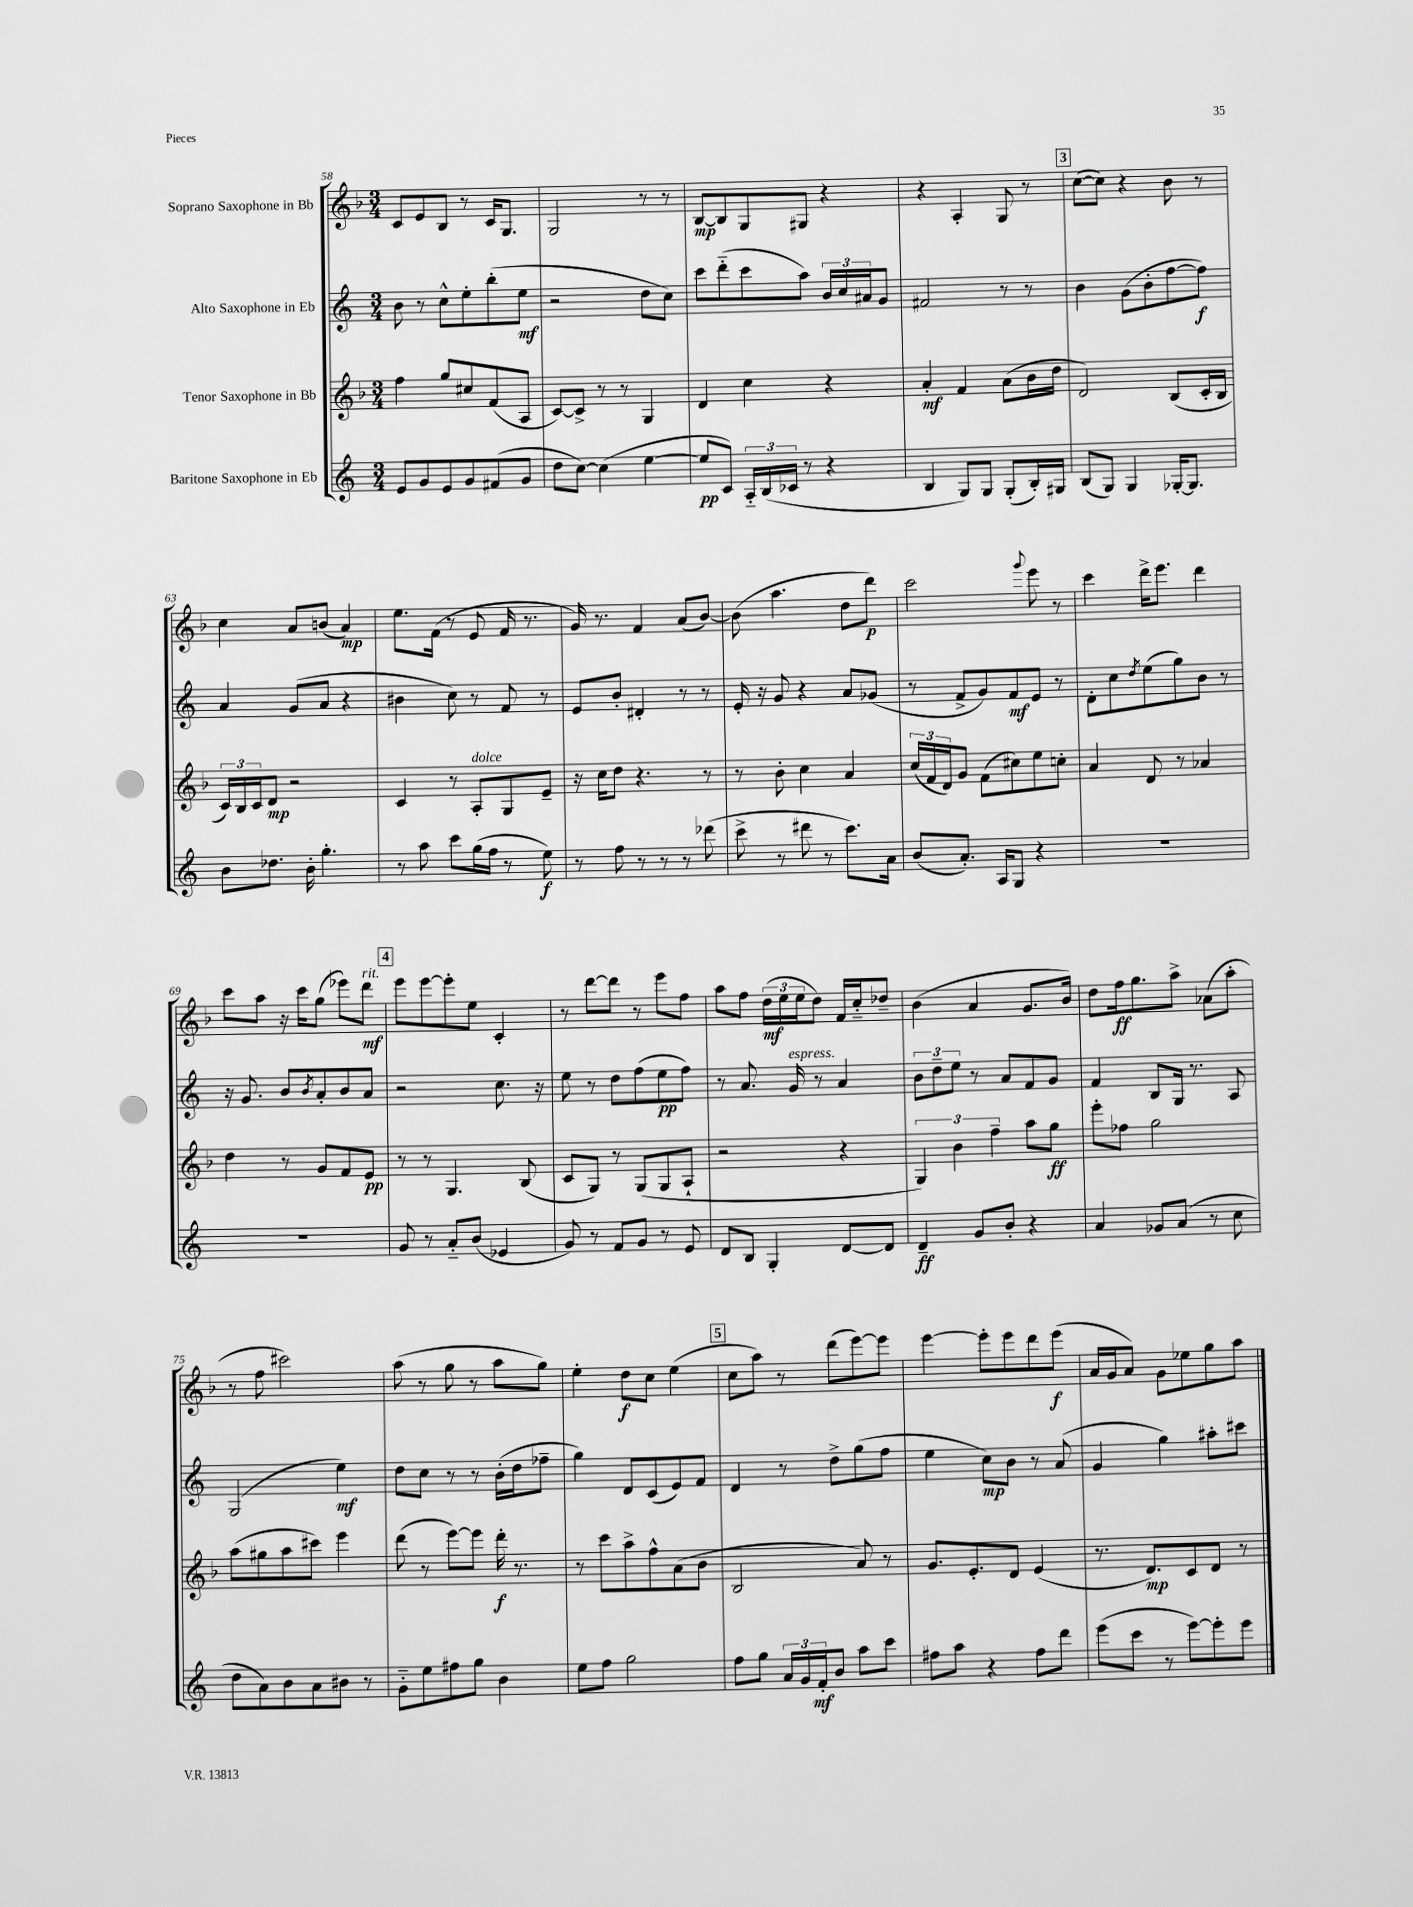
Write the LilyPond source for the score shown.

<<
\new StaffGroup <<
\new Staff = "s0" \with { instrumentName = "Soprano Saxophone in Bb" } {
    \clef treble \key f \major \numericTimeSignature \time 3/4
    c'8 e'8 bes8 r8 c'16 g8. |
    g2 r8 r8 |
    bes8~\mp bes8 g8 gis8 r4 |
    r4 a4-. g8 r8 |
    \mark \markup { \box "3" } c''8~( c''8) r4 bes'8 r8 |
    c''4 a'8 b'8( a'4\mp) |
    e''8. f'16( r8 e'8 f'16 r8. |
    g'16) r8. f'4 a'8( bes'8~) |
    bes'8( a''4. d''8 d'''8\p) |
    c'''2 \appoggiatura { g'''8 } e'''8 r8 |
    c'''4 d'''16-> e'''8. d'''4 |
    c'''8 a''8 r16 c'''16 g''8( ees'''8) d'''8\mf^\markup { \italic "rit." } |
    \mark \markup { \box "4" } e'''8 e'''8~ e'''8-. e''8 c'4-. |
    r8 d'''8~ d'''8 r8 e'''8 f''8 |
    a''8 f''8 \tuplet 3/2 { d''16\mf( e''16 e''16 } d''8) f'16 c''16-_ des''8-- |
    bes'4( a'4 g'8. bes'16) |
    d''8 f''16\ff g''8. a''8-> aes'8( a''8-. |
    r8 f''8 cis'''2) |
    a''8( r8 g''8 r8 a''8 g''8) |
    e''4-. d''8\f c''8 e''4( |
    \mark \markup { \box "5" } c''8 a''8) r8 d'''8( e'''8~) e'''8 |
    e'''4~ e'''8-. e'''8 d'''8 e'''8\f( |
    a'16 g'16 a'8) g'8 ees''8 g''8 a''8 \bar "|." |
}
\new Staff = "s1" \with { instrumentName = "Alto Saxophone in Eb" } {
    \clef treble \key c \major \numericTimeSignature \time 3/4
    b'8 r8 c''8-^ e''8-. b''8-.( e''8\mf |
    r2 d''8 c''8) |
    c'''8 d'''8-_( c'''8 a''8) \tuplet 3/2 { b'16 c''16 ais'16 } g'8 |
    fis'2 r8 r8 |
    \mark \markup { \box "3" } b'4 g'8( b'8-. f''8~ f''8\f) |
    a'4 g'8( a'8 r4 |
    bis'4 c''8) r8 f'8 r8 |
    e'8 b'8-. dis'4-. r8 r8 |
    e'16-. r16 g'8 r4 a'8 ges'8( |
    r8 f'8-> g'8) f'8\mf e'8 r8 |
    d'8-. c''8 \acciaccatura { d''8 } e''8( g''8) b'8 r8 |
    r16 g'8. b'8 \acciaccatura { b'8 } a'8-. b'8 a'8 |
    \mark \markup { \box "4" } r2 c''8. r16 |
    e''8 r8 d''8 f''8( e''8\pp f''8) |
    r8 a'8. g'16^\markup { \italic "espress." } r8 a'4 |
    \tuplet 3/2 { b'8 d''8-- e''8 } r8 a'8 f'8 g'8 |
    f'4 b8 g16 r8. a8 |
    g2( e''4\mf) |
    d''8 c''8 r8 r8 b'16-.( d''16 fes''8-- |
    g''4) d'8 c'8( e'8) f'8 |
    \mark \markup { \box "5" } d'4 r8 d''8-> g''8( f''8 |
    e''4 c''8\mp) b'8 r8 a'8( |
    g'4 g''4) ais''8-. cis'''8 \bar "|." |
}
\new Staff = "s2" \with { instrumentName = "Tenor Saxophone in Bb" } {
    \clef treble \key f \major \numericTimeSignature \time 3/4
    f''4 g''8 cis''8 f'8( a8 |
    c'8~) c'8-> r8 r8 g4 |
    d'4 c''4 r4 |
    a'4-.\mf f'4 a'8( bes'16 d''16 |
    \mark \markup { \box "3" } d'2) bes8( c'16-. bes16 |
    \tuplet 3/2 { c'16) bes16 c'16 } d'8\mp r2 |
    c'4 r8 a8-.^\markup { \italic "dolce" } g8 e'8-- |
    r16 c''16 d''8 r4. r8 |
    r8 bes'8-. c''4 a'4 |
    \tuplet 3/2 { c''16( f'16 d'16) } g'8 f'8( cis''8) e''8 c''8-. |
    a'4 d'8 r8 aes'4 |
    d''4 r8 g'8 f'8 e'8\pp |
    \mark \markup { \box "4" } r8 r8 g4. bes8( |
    c'8 g8) r8 g8( g8 a8-! |
    r2 r4 |
    \tuplet 3/2 { g4) bes'4 f''4-- } a''8 g''8\ff |
    e'''8-. fes''8 g''2 |
    a''8( gis''8 a''8 cis'''8) e'''4 |
    d'''8( r8 e'''8~) e'''8 d'''16-.\f r8. |
    r8 c'''8 a''8-> f''8-^ a'8( bes'8 |
    \mark \markup { \box "5" } bes2 a'8) r8 |
    g'8. e'8.-. d'8 e'4( |
    r8. d'8.\mp) c'8 d'8 r8 \bar "|." |
}
\new Staff = "s3" \with { instrumentName = "Baritone Saxophone in Eb" } {
    \clef treble \key c \major \numericTimeSignature \time 3/4
    e'8 g'8 e'8 g'8 fis'8( g'8 |
    d''8 c''8~) c''4( e''4~ |
    e''8\pp c'8) \tuplet 3/2 { a16-_ b16( ces'16 } r8 r4 |
    b4 g8) g8 g8-.( b16-.) gis16 |
    \mark \markup { \box "3" } b8( g8) g4 ges16~-. ges8. |
    b'8 des''8. b'16-. g''4.-. |
    r8 a''8 c'''8 g''16( f''16 r8 e''8\f) |
    r8 f''8 r8 r8 r8 des'''8( |
    c'''8-> r8 dis'''8 r8 c'''8.) a'16 |
    b'8( a'8.-.) a16 g8 r4 |
    R2. |
    R2. |
    \mark \markup { \box "4" } g'8 r8 a'8-_ b'8( ees'4 |
    g'8) r8 f'8 g'8 r8 e'8 |
    d'8 b8 g4-. d'8~ d'8 |
    d'4--\ff g'8 b'8-. r4 |
    a'4 ges'8 a'8( r8 c''8 |
    d''8 a'8) b'8 a'8 bis'8 r8 |
    g'8-_ e''8 fis''8 g''8 b'4 |
    e''8 f''8 g''2 |
    \mark \markup { \box "5" } f''8 g''8 \tuplet 3/2 { a'16 g'16 f'16-.\mf } b'8 a''8 c'''8 |
    fis''8 a''8 r4 fis''8 d'''8 |
    e'''8( c'''8 r8 e'''8~) e'''8-. e'''8 \bar "|." |
}
>>
>>
\layout { \context { \Score currentBarNumber = #58 } }
